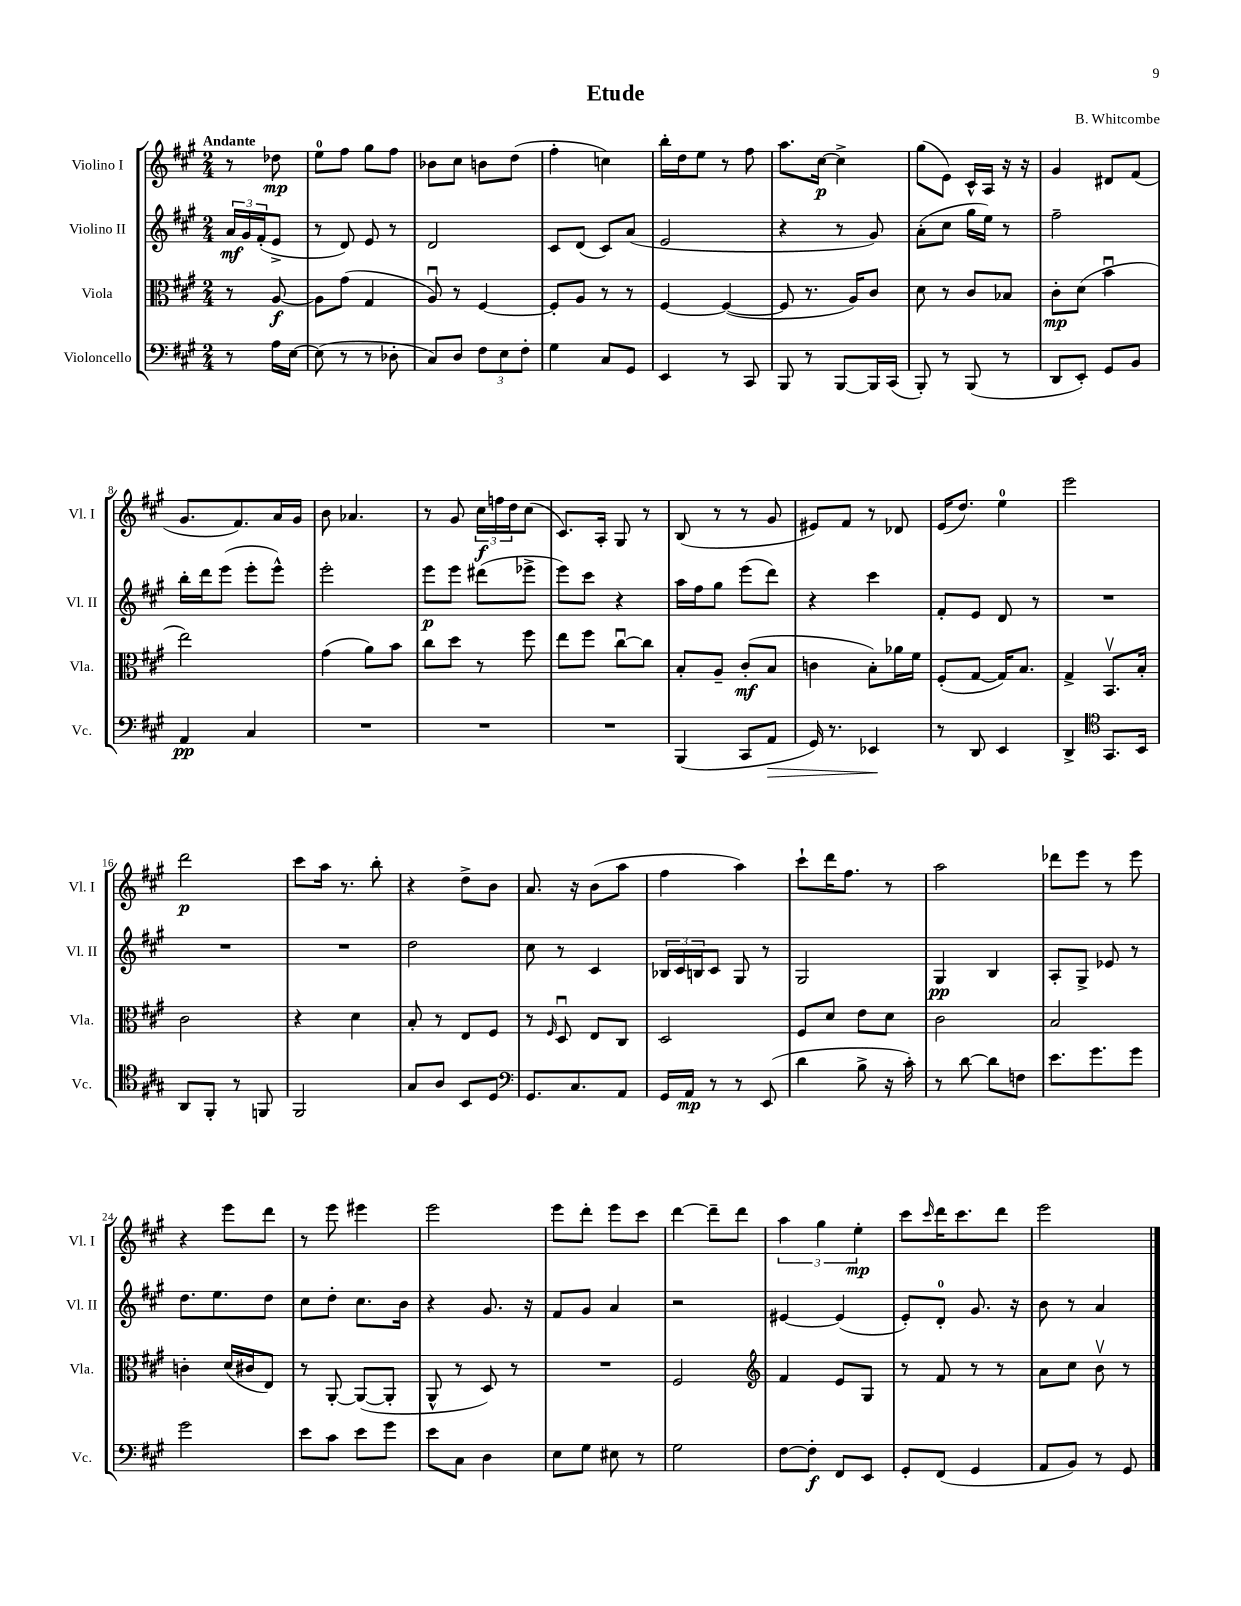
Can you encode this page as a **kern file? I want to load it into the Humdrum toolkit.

**kern	**kern	**kern	**kern
*staff4	*staff3	*staff2	*staff1
*clefF4	*clefC3	*clefG2	*clefG2
*k[f#c#g#]	*k[f#c#g#]	*k[f#c#g#]	*k[f#c#g#]
*M2/4	*M2/4	*M2/4	*M2/4
8r	8r	24a	8r
.	.	24g#	.
.	.	(24f#'	.
16A	[8A	8e^	8dd-
[16E	.	.	.
=	=	=	=
(8E]	8A]	8r	8ee
8r	(8g#	8d)	8ff#
8r	4G#	8e	8gg#
8D-'	.	8r	8ff#
=	=	=	=
8C#)	8Au)	2d	8b-
8D	8r	.	8cc#
12F#	[4F#	.	8b
12E	.	.	.
.	.	.	(8dd
12F#'	.	.	.
=	=	=	=
4G#	8F#']	8c#	4ff#'
.	8A	(8d	.
8C#	8r	8c#)	4cc)
8GG#	8r	(8a	.
=	=	=	=
4EE	[4F#	2e	16bb'
.	.	.	16dd
.	.	.	8ee
8r	(4F#_	.	8r
8CC#	.	.	8ff#
=	=	=	=
8BBB	8F#]	4r	8.aa
8r	8.r	.	.
.	.	.	[16cc#
[8BBB	.	8r	4cc#^]
.	16A)	.	.
16BBB]	8c#	8g#)	.
(16CC#	.	.	.
=	=	=	=
8BBB')	8d	(8a'	(8gg#
8r	8r	8cc#	8e)
(8BBB	8c#	16gg#	16c#^^
.	.	16ee)	16A
8r	8B-	8r	16r
.	.	.	16r
=	=	=	=
8DD	8c#'	2ff#~	4g#
8EE')	(8d	.	.
8GG#	4bu	.	8d#
8BB	.	.	(8f#
=	=	=	=
4AA	2ee)	16bb'	8.g#
.	.	16ddd	.
.	.	(8eee	.
.	.	.	8.f#)
4C#	.	8eee'	.
.	.	8eee^^)	16a
.	.	.	16g#
=	=	=	=
2r	(4g#	2eee'	8b
.	.	.	4.a-
.	8a)	.	.
.	8b	.	.
=	=	=	=
2r	8cc#	8eee	8r
.	8dd	8eee	8g#
.	8r	(8ddd#	24cc#
.	.	.	24ff
.	.	.	24dd
.	8ff#	8eee-^	(8cc#
=	=	=	=
2r	8ee	8eee)	8.c#)
.	8ff#	8ccc#	.
.	.	.	16A'
.	[8cc#u	4r	8G#
.	8cc#]	.	8r
=	=	=	=
(4BBB	8B'	16aa	(8B
.	.	16ff#	.
.	8A~	8gg#	8r
8CC#	(8c#'	(8eee	8r
8AA	8B	8ddd)	8g#
=	=	=	=
16GG#)	4c	4r	8e#)
8.r	.	.	.
.	.	.	8f#
4EE-	8B')	4ccc#	8r
.	16a-	.	8d-
.	16f#	.	.
=	=	=	=
8r	(8F#'	8f#'	(16e
.	.	.	8.dd)
8DD	[8G#	8e	.
4EE	16G#])	8d	4ee
.	8.B	.	.
.	.	8r	.
=	=	=	=
4DD^	4G#^	2r	2eee
*clefC4	*	*	*
8.GG#	8.BBv	.	.
16BB	16B'	.	.
=	=	=	=
8AA	2c#	2r	2ddd
8FF#'	.	.	.
8r	.	.	.
8FF	.	.	.
=	=	=	=
2FF#	4r	2r	8ccc#
.	.	.	16aa
.	.	.	8.r
.	4d	.	.
.	.	.	8bb'
=	=	=	=
8G#	8B'	2dd	4r
8A	8r	.	.
8BB	8E	.	8dd^
8D	8F#	.	8b
=	=	=	=
*clefF4	*	*	*
8.GG#	8r	8cc#	8.a
.	16qqF#	.	.
.	8Du	8r	.
8.C#	.	.	16r
.	8E	4c#	(8b
8AA	8C#	.	8aa
=	=	=	=
16GG#	2D	24B-	4ff#
.	.	24c#	.
16AA	.	.	.
.	.	24B	.
8r	.	8c#	.
8r	.	8G#	4aa)
(8EE	.	8r	.
=	=	=	=
4d	8F#	2G#	8ccc#`
.	8d	.	16ddd
.	.	.	8.ff#
8B^	8e	.	.
16r	8d	.	8r
16c#')	.	.	.
=	=	=	=
8r	2c#	4G#	2aa
[8d	.	.	.
8d]	.	4B	.
8F	.	.	.
=	=	=	=
8.e	2B	8A'	8ddd-
.	.	8G#^	8eee
8.g#	.	.	.
.	.	8e-	8r
8g#	.	8r	8eee
=	=	=	=
2g#	4c'	8.dd	4r
.	.	8.ee	.
.	(16d	.	8eee
.	16c#	.	.
.	8E)	8dd	8ddd
=	=	=	=
8e	8r	8cc#	8r
8c#	[8AA'	8dd'	8eee
8e	(8AA_	8.cc#	4eee#
8g#	8AA']	.	.
.	.	16b	.
=	=	=	=
8e	8AA^^	4r	2eee
8C#	8r	.	.
4D	8D)	8.g#	.
.	8r	.	.
.	.	16r	.
=	=	=	=
8E	2r	8f#	8eee
8G#	.	8g#	8ddd'
8E#	.	4a	8eee
8r	.	.	8ccc#
=	=	=	=
2G#	2F#	2r	[4ddd
.	.	.	8ddd~]
.	.	.	8ddd
=	=	=	=
*	*clefG2	*	*
[8F#	4f#	[4e#	6aa
8F#']	.	.	.
.	.	.	6gg#
8FF#	8e	(4e#]	.
.	.	.	6ee'
8EE	8G#	.	.
=	=	=	=
8GG#'	8r	8e')	8ccc#
.	.	.	16qqccc#
(8FF#	8f#	8d'	16ddd
.	.	.	8.ccc#
4GG#	8r	8.g#	.
.	8r	.	8ddd
.	.	16r	.
=	=	=	=
8AA	8a	8b	2eee
8BB)	8cc#	8r	.
8r	8bv	4a	.
8GG#	8r	.	.
==	==	==	==
*-	*-	*-	*-
